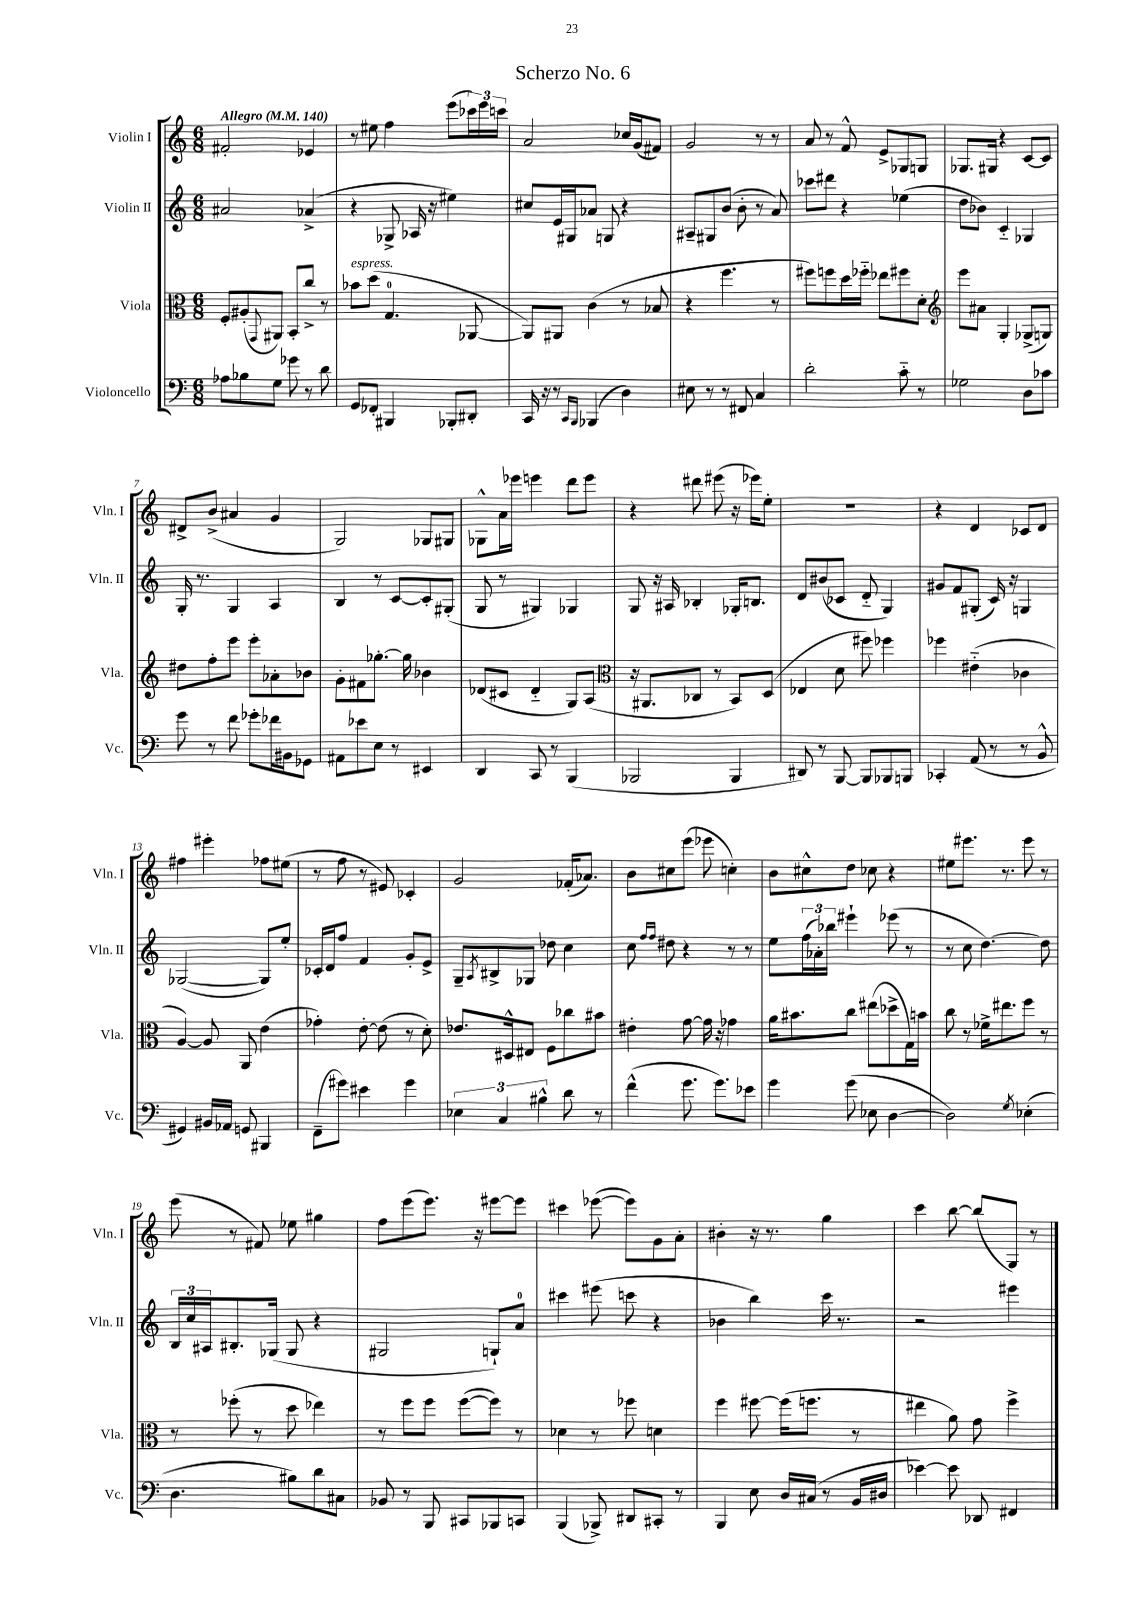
\header { title = "Scherzo No. 6" }
<<
\new StaffGroup <<
\new Staff = "s0" \with { instrumentName = "Violin I" shortInstrumentName = "Vln. I" } {
    \clef treble \key c \major \numericTimeSignature \time 6/8 \tempo "Allegro" 4 = 140
    fis'2-. ees'4 |
    r8 eis''8 f''4 e'''8( \tuplet 3/2 { ces'''16) e'''16 c'''16 } |
    a'2 ces''16 g'16( fis'8) |
    g'2 r8 r8 |
    a'8 r8 f'8-^ e'8-> ges8 g8 |
    ges8. gis16 r4 c'8~ c'8 |
    dis'8-> b'8->( ais'4 g'4 |
    g2) ges8 gis8 |
    ges8-^ a'16 ees'''16 e'''4 d'''8 e'''8 |
    r4 dis'''8 eis'''8( r16 ees'''16) e''8-. |
    R2. |
    r4 d'4 ces'8 d'8 |
    fis''4 eis'''4-. fes''8 eis''8( |
    r8 f''8 r8 eis'8) ces'4-. |
    g'2 fes'16-.( aes'8.) |
    b'8 cis''8 e'''8( ees'''8 c''4-.) |
    b'8 cis''8-^ d''8 ces''8 r4 |
    eis''8 eis'''8. r8. eis'''8 r8 |
    e'''8( r8 fis'8) ees''8 gis''4 |
    f''8 e'''8( e'''8.) r16 eis'''8~ eis'''8 |
    cis'''4 ees'''8~( ees'''8) g'8 a'8-. |
    bis'4-. r16 r8. g''4 |
    c'''4 b''8~ b''8( g8) r8 \bar "|." |
}
\new Staff = "s1" \with { instrumentName = "Violin II" shortInstrumentName = "Vln. II" } {
    \clef treble \key c \major \numericTimeSignature \time 6/8
    ais'2 aes'4->( |
    r4 ges8-> aes16 r16 eis''4) |
    cis''8 e'16 gis16 aes'8 g8 r4 |
    ais8-- gis8 b'8( b'8-. r8 a'8) |
    ces'''8 dis'''8 r4 ees''4( |
    d''8 bes'8) c'4-_ ges4 |
    g16-. r8. g4 a4 |
    b4 r8 c'8~ c'8-. gis8-.( |
    g8 r8 gis4) ges4 |
    g8 r16 ais16 bes4-. ges16-. b8. |
    d'8 bis'8( ces'8 d'8-_ g4) |
    gis'8 f'8 gis8-.( c'16) r16 g4 |
    ges2~( ges8) e''8-. |
    ces'16-. d'16 f''8 f'4 g'8-. e'8-> |
    g8-- \acciaccatura { a8 } bis8-> ges8 des''8 c''4 |
    c''8 \grace { f''16 f''16 } dis''8 r4 r8 r8 |
    e''8 \tuplet 3/2 { f''16( aes'16-.) bes''16 } eis'''4-! ees'''8( r8 |
    r8 c''8 d''4.~) d''8 |
    \tuplet 3/2 { b16 c''16 ais16 } bis8.-. ges16( ges8 r4 |
    gis2 g8-!) a'8-0 |
    cis'''4 eis'''8( c'''8 r4 |
    bes'4 b''4) c'''16 r8. |
    r2 eis'''4 \bar "|." |
}
\new Staff = "s2" \with { instrumentName = "Viola" shortInstrumentName = "Vla." } {
    \clef alto \key c \major \numericTimeSignature \time 6/8
    f8-. ais8-.( \appoggiatura { g,8 } ais,8) b,8-. c''8-> r8 |
    bes'8^\markup { \italic "espress." } d''8( g4.-0 aes,8~ |
    aes,8) ais,8 c'4( r8 bes8 |
    r4 f''4. r8 |
    fis''8) f''8 d''16 fes''16-_ ees''8 fis''8 d'8-. |
    \clef treble e'''8 ais'8 g4-. ges8->( g8) |
    dis''8 f''8-. e'''8 e'''8-. aes'8-. bes'8 |
    g'8-. fis'8 ges''8.~-. ges''16 bes'4 |
    des'8( cis'8 des'4-_ g8) a8( |
    \clef alto r16 ais,8. ces8 r8 b,8) d8( |
    ees4 d'8 fis''8) fes''4 |
    fes''4 eis'4-_( ces'4 |
    a4~) a8 a,8 e'4( |
    ges'4-.) e'8~-. e'8( r8 d'8-.) |
    ees'8. dis16-^ eis8 f8 ces''8 bis'8 |
    eis'4-. g'8~ g'16 r16 ges'4 |
    a'16 bis'8. c''8 eis''8( des''8-> g16) b'16 |
    c''8 r8 fes'16-> eis''8. f''8 r8 |
    r8 fes''8-.( r8 d''8 ees''4) |
    r8 f''8 f''8 f''8~( f''8) r8 |
    des'4 r8 fes''8 d'4 |
    f''4 fis''8~ fis''16( f''8. r8 |
    eis''4 a'8) g'8 f''4-> \bar "|." |
}
\new Staff = "s3" \with { instrumentName = "Violoncello" shortInstrumentName = "Vc." } {
    \clef bass \key c \major \numericTimeSignature \time 6/8
    aes8 bes8 g8 ges'8 r8 d'8 |
    g,8 fes,8-. bis,,4 bes,,8-. dis,8-. |
    c,16 r16 r8 \grace { c,16 b,,16 } bes,,4( d4) |
    eis8 r8 r8 fis,8 c4 |
    d'2-. c'8-_ r8 |
    ges2 d8 ces'8 |
    g'8 r8 f'8 ges'8-. fes'16 bis,16 ges,8 |
    ais,8 ees'8 e8 r8 eis,4 |
    d,4 c,8 r8 b,,4( |
    bes,,2 bes,,4 |
    dis,8) r8 b,,8~ b,,8 bes,,8 b,,8 |
    ces,4-. a,8( r8 r8 b,8-^ |
    gis,4) bis,16 aes,16 g,8 bis,,4 |
    f,8--( gis'8) eis'4 gis'4 |
    \tuplet 3/2 { ees4 c4 bis4-^ } d'8 r8 |
    f'4-^( g'8. g'8.) ees'8 |
    g'4 g'8( ees8 d4~ |
    d2) \acciaccatura { g8 } ees4-.( |
    d4. bis8) d'8 cis8 |
    bes,8 r8 b,,8 cis,8 bes,,8 c,8 |
    b,,4( bes,,8->) dis,8 cis,8-. r8 |
    b,,4 e8 d16 cis16( r8 b,16 dis16 |
    ees'4~) ees'8 des,8 fis,4 \bar "|." |
}
>>
>>
